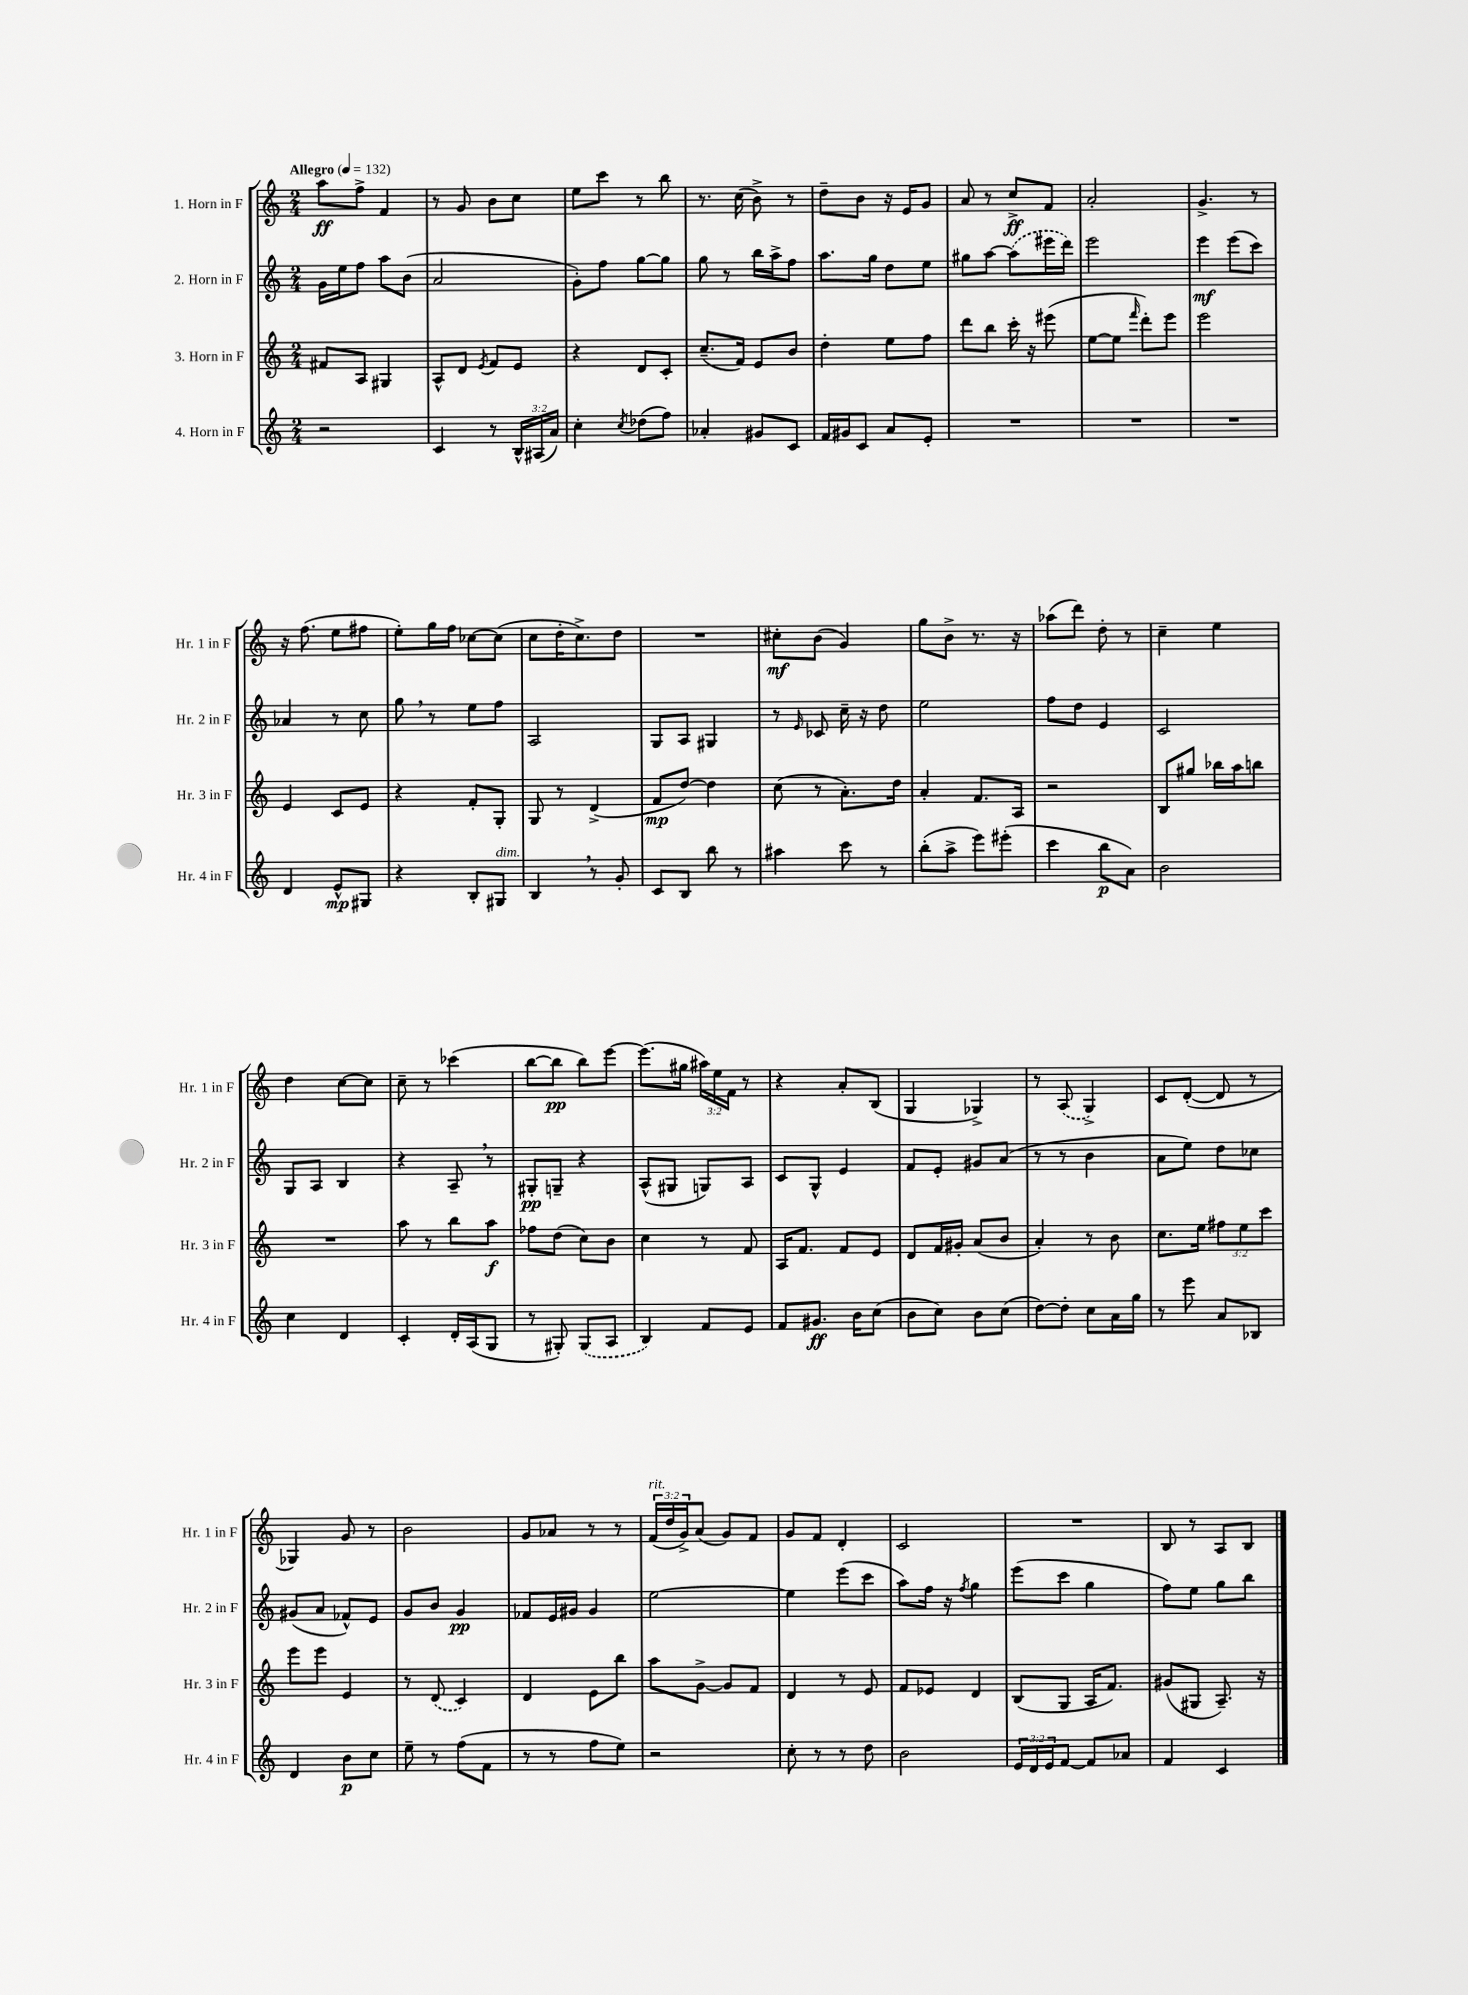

**kern	**dynam	**kern	**dynam	**kern	**dynam	**kern	**dynam
*part4	*part4	*part3	*part3	*part2	*part2	*part1	*part1
*staff4	*staff4	*staff3	*staff3	*staff2	*staff2	*staff1	*staff1
*I"4. Horn in F	*	*I"3. Horn in F	*	*I"2. Horn in F	*	*I"1. Horn in F	*
*I'Hr. 4 in F	*	*I'Hr. 3 in F	*	*I'Hr. 2 in F	*	*I'Hr. 1 in F	*
*clefG2	*	*clefG2	*	*clefG2	*	*clefG2	*
*k[]	*	*k[]	*	*k[]	*	*k[]	*
*M2/4	*	*M2/4	*	*M2/4	*	*M2/4	*
*MM132	*	*MM132	*	*MM132	*	*MM132	*
=1	=1	=1	=1	=1	=1	=1	=1
!	!	!	!	!	!	!LO:TX:a:B:t=Allegro	!
2r	.	8f#X/L	.	16g\LL	.	8aa\L	ff
.	.	.	.	16ee\J	.	.	.
.	.	8A/J	.	8ff\J	.	8ff^\J	.
.	.	4G#X/	.	8aa\L	.	4f/	.
.	.	.	.	(8b\J	.	.	.
=2	=2	=2	=2	=2	=2	=2	=2
4c/	.	8A^^/L	.	2a/	.	8r	.
.	.	8d/J	.	.	.	8g/	.
.	.	8qe/	.	.	.	.	.
8r	.	8f/L	.	.	.	8b\L	.
24B^^/LL	.	8e/J	.	.	.	8cc\J	.
(24A#X/	.	.	.	.	.	.	.
24a/JJ)	.	.	.	.	.	.	.
=3	=3	=3	=3	=3	=3	=3	=3
4cc'\	.	4r	.	8g'\L)	.	8ee\L	.
.	.	.	.	8ff\J	.	8ccc\J	.
8qcc/	.	.	.	.	.	.	.
(8dd-X\L	.	8d/L	.	[8gg\L	.	8r	.
8ff\J)	.	8c'/J	.	8gg\J]	.	8bb\	.
=4	=4	=4	=4	=4	=4	=4	=4
4a-X'/	.	(8.cc~/L	.	8gg\	.	8.r	.
.	.	.	.	8r	.	.	.
.	.	16f/Jk)	.	.	.	(16cc\	.
8g#X/L	.	8e/L	.	16bb\LL	.	8b^\)	.
.	.	.	.	16aa^\J	.	.	.
8c/J	.	8b/J	.	8ff\J	.	8r	.
=5	=5	=5	=5	=5	=5	=5	=5
16f/LL	.	4dd'\	.	8.aa\L	.	8dd~\L	.
16g#X/J	.	.	.	.	.	.	.
8c/J	.	.	.	.	.	8b\J	.
.	.	.	.	16gg\Jk	.	.	.
8a/L	.	8ee\L	.	8dd\L	.	16r	.
.	.	.	.	.	.	16e/KL	.
8e'/J	.	8ff\J	.	8ee\J	.	8g/J	.
=6	=6	=6	=6	=6	=6	=6	=6
2r	.	8ddd\L	.	8gg#X\L	.	8a/	.
.	.	8bb\J	.	[8aa\J	.	8r	.
.	.	16ccc'\	.	(8aa\L]	.	8cc^/L	ff
.	.	16r	.	.	.	.	.
.	.	(8eee#X\	.	16eee#X\L	.	8f/J	.
.	.	.	.	16ddd\JJ)	.	.	.
=7	=7	=7	=7	=7	=7	=7	=7
2r	.	[8ee\L	.	2eee\	.	2a'/	.
.	.	8ee\J]	.	.	.	.	.
.	.	16qqfff/	.	.	.	.	.
.	.	8ddd'\L)	.	.	.	.	.
.	.	8eee\J	.	.	.	.	.
=8	=8	=8	=8	=8	=8	=8	=8
2r	.	2eee\	.	4eee\	mf	4.g^/	.
.	.	.	.	(8eee\L	.	.	.
.	.	.	.	8ccc\J)	.	8r	.
!!LO:LB:g=z
=9	=9	=9	=9	=9	=9	=9	=9
4d/	.	4e/	.	4a-X/	.	16r	.
.	.	.	.	.	.	(8.ff\	.
8e^^/L	mp	8c/L	.	8r	.	8ee\L	.
8G#X/J	.	8e/J	.	8cc\	.	8ff#X\J	.
=10	=10	=10	=10	=10	=10	=10	=10
4r	.	4r	.	8gg,\	.	8ee'\L)	.
.	.	.	.	8r	.	16gg\L	.
.	.	.	.	.	.	16ff\JJ	.
8B'/L	.	8f'/L	.	8ee\L	.	[8cc-X\L	.
!LO:TX:a:i:t=dim.	!	!	!	!	!	!	!
8G#X/J	.	8G'/J	.	8ff\J	.	(8cc-\J]	.
=11	=11	=11	=11	=11	=11	=11	=11
4B,/	.	8G/	.	2A/	.	8cc\L	.
.	.	8r	.	.	.	16dd'\K	.
.	.	.	.	.	.	8.cc^\)	.
8r	.	(4d^/	.	.	.	.	.
8g'/	.	.	.	.	.	8dd\J	.
=12	=12	=12	=12	=12	=12	=12	=12
8c/L	.	8f/L	mp	8G/L	.	2r	.
8B/J	.	[8dd/J)	.	8A/J	.	.	.
8bb\	.	4dd\]	.	4G#X/	.	.	.
8r	.	.	.	.	.	.	.
=13	=13	=13	=13	=13	=13	=13	=13
4aa#X\	.	(8cc\	.	8r	.	8cc#X'\L	mf
.	.	.	.	16qqe/	.	.	.
.	.	8r	.	8c-X/	.	(8b\J	.
8ccc\	.	8.a'\L)	.	16cc~\	.	4g/)	.
.	.	.	.	16r	.	.	.
8r	.	.	.	8dd\	.	.	.
.	.	16dd\Jk	.	.	.	.	.
=14	=14	=14	=14	=14	=14	=14	=14
(8bb'\L	.	4a'/	.	2ee\	.	8gg\L	.
8aa^\J	.	.	.	.	.	8b^\J	.
8eee\L)	.	8.f/L	.	.	.	8.r	.
(8eee#X'\J	.	.	.	.	.	.	.
.	.	16A/Jk	.	.	.	16r	.
=15	=15	=15	=15	=15	=15	=15	=15
4ccc\	.	2r	.	8ff\L	.	(8aa-X\L	.
.	.	.	.	8dd\J	.	8ddd\J)	.
8bb\L	p	.	.	4e/	.	8dd'\	.
8a\J)	.	.	.	.	.	8r	.
=16	=16	=16	=16	=16	=16	=16	=16
2b\	.	8B/L	.	2c/	.	4cc~\	.
.	.	8gg#X/J	.	.	.	.	.
.	.	16bb-X\LL	.	.	.	4ee\	.
.	.	16aa\J	.	.	.	.	.
.	.	8bbn\J	.	.	.	.	.
!!LO:LB:g=z
=17	=17	=17	=17	=17	=17	=17	=17
4cc\	.	2r	.	8G/L	.	4dd\	.
.	.	.	.	8A/J	.	.	.
4d/	.	.	.	4B/	.	[8cc\L	.
.	.	.	.	.	.	8cc\J]	.
=18	=18	=18	=18	=18	=18	=18	=18
4c'/	.	8aa\	.	4r	.	8cc~\	.
.	.	8r	.	.	.	8r	.
16d'/LL	.	8bb\L	.	8A~,/	.	(4ccc-X\	.
(16A/J	.	.	.	.	.	.	.
8G/J	.	8aa\J	f	8r	.	.	.
=19	=19	=19	=19	=19	=19	=19	=19
8r	.	8ff-X\L	.	8G#X'/L	pp	[8bb\L	.
8G#X'/)	.	(8dd\J	.	8Gn~/J	.	8bb\J]	pp
(8G#/L	.	8cc\L)	.	4r	.	8bb\L)	.
8A/J	.	8b\J	.	.	.	[8eee\J	.
=20	=20	=20	=20	=20	=20	=20	=20
4B/)	.	4cc\	.	(8A^^/L	.	(8.eee\L]	.
.	.	.	.	8G#X/J	.	.	.
.	.	.	.	.	.	16gg#X\Jk	.
8f/L	.	8r	.	8Gn/L)	.	24aa#X\LL)	.
.	.	.	.	.	.	24ee\	.
.	.	.	.	.	.	24f\JJ	.
8e/J	.	8f/	.	8A/J	.	8r	.
=21	=21	=21	=21	=21	=21	=21	=21
8f/L	.	16A/KL	.	8c/L	.	4r	.
.	.	8.f/J	.	.	.	.	.
8.g#X/J	ff	.	.	8G^^/J	.	.	.
.	.	8f/L	.	4e/	.	8a'/L	.
16b\KL	.	.	.	.	.	.	.
(8cc\J	.	8e/J	.	.	.	(8B/J	.
=22	=22	=22	=22	=22	=22	=22	=22
8b\L	.	8d/L	.	8f/L	.	4G/	.
8cc\J)	.	16f/L	.	8e'/J	.	.	.
.	.	16g#X'/JJ	.	.	.	.	.
8b\L	.	(8a/L	.	8g#X/L	.	4G-X^/)	.
(8cc\J	.	8b/J	.	(8a/J	.	.	.
=23	=23	=23	=23	=23	=23	=23	=23
[8dd\L)	.	4a'/)	.	8r	.	8r	.
8dd'\J]	.	.	.	8r	.	(8A/	.
8cc\L	.	8r	.	4b\	.	4G^/)	.
16a\L	.	8b\	.	.	.	.	.
16gg\JJ	.	.	.	.	.	.	.
=24	=24	=24	=24	=24	=24	=24	=24
8r	.	8.cc\L	.	8a\L	.	8c/L	.
8eee\	.	.	.	8ee\J)	.	([8d'/J	.
.	.	16ee\Jk	.	.	.	.	.
8a/L	.	12ff#X\L	.	8dd\L	.	8d/]	.
.	.	12ee\	.	.	.	.	.
8B-X/J	.	.	.	8cc-X\J	.	8r	.
.	.	12ccc\J	.	.	.	.	.
!!LO:LB:g=z
=25	=25	=25	=25	=25	=25	=25	=25
4d/	.	8eee\L	.	(8g#X/L	.	4G-X/)	.
.	.	8eee\J	.	8a/J	.	.	.
8b\L	p	4e/	.	8f-X^^/L)	.	8g/	.
8cc\J	.	.	.	8e/J	.	8r	.
=26	=26	=26	=26	=26	=26	=26	=26
8ee~\	.	8r	.	8g/L	.	2b\	.
8r	.	(8d/	.	8b/J	.	.	.
(8ff\L	.	4c/)	.	4g/	pp	.	.
8f\J	.	.	.	.	.	.	.
=27	=27	=27	=27	=27	=27	=27	=27
8r	.	4d/	.	8f-X/L	.	8g/L	.
8r	.	.	.	16e/L	.	8a-X/J	.
.	.	.	.	16g#X/JJ	.	.	.
8ff\L	.	8e\L	.	4g#/	.	8r	.
8ee\J)	.	8bb\J	.	.	.	8r	.
=28	=28	=28	=28	=28	=28	=28	=28
!	!	!	!	!	!	!LO:TX:a:i:t=rit.	!
2r	.	8aa\L	.	[2ee\	.	(24f/LL	.
.	.	.	.	.	.	24dd/	.
.	.	.	.	.	.	24g^/J)	.
.	.	[8g^\J	.	.	.	(8a/J	.
.	.	8g/L]	.	.	.	8g/L)	.
.	.	8f/J	.	.	.	8f/J	.
=29	=29	=29	=29	=29	=29	=29	=29
8cc'\	.	4d/	.	4ee\]	.	8g/L	.
8r	.	.	.	.	.	8f/J	.
8r	.	8r	.	(8eee\L	.	4d'/	.
8dd\	.	8e/	.	8ccc\J	.	.	.
=30	=30	=30	=30	=30	=30	=30	=30
2b\	.	8f/L	.	8aa\L)	.	2c/	.
.	.	8e-X/J	.	16ff\Jk	.	.	.
.	.	.	.	16r	.	.	.
.	.	.	.	8qff/	.	.	.
.	.	4d/	.	4gg\	.	.	.
=31	=31	=31	=31	=31	=31	=31	=31
24e/LL	.	(8B/L	.	(8eee\L	.	2r	.
24d/	.	.	.	.	.	.	.
24e/J	.	.	.	.	.	.	.
[8f/J	.	8G/J	.	8ccc\J	.	.	.
8f/L]	.	16A/KL	.	4gg\	.	.	.
.	.	8.f/J)	.	.	.	.	.
8a-X/J	.	.	.	.	.	.	.
=32	=32	=32	=32	=32	=32	=32	=32
4f/	.	(8g#X/L	.	8ff\L)	.	8B/	.
.	.	8G#X/J	.	8ee\J	.	8r	.
4c/	.	8.A~/)	.	8gg\L	.	8A/L	.
.	.	.	.	8bb\J	.	8B/J	.
.	.	16r	.	.	.	.	.
==	==	==	==	==	==	==	==
*-	*-	*-	*-	*-	*-	*-	*-
